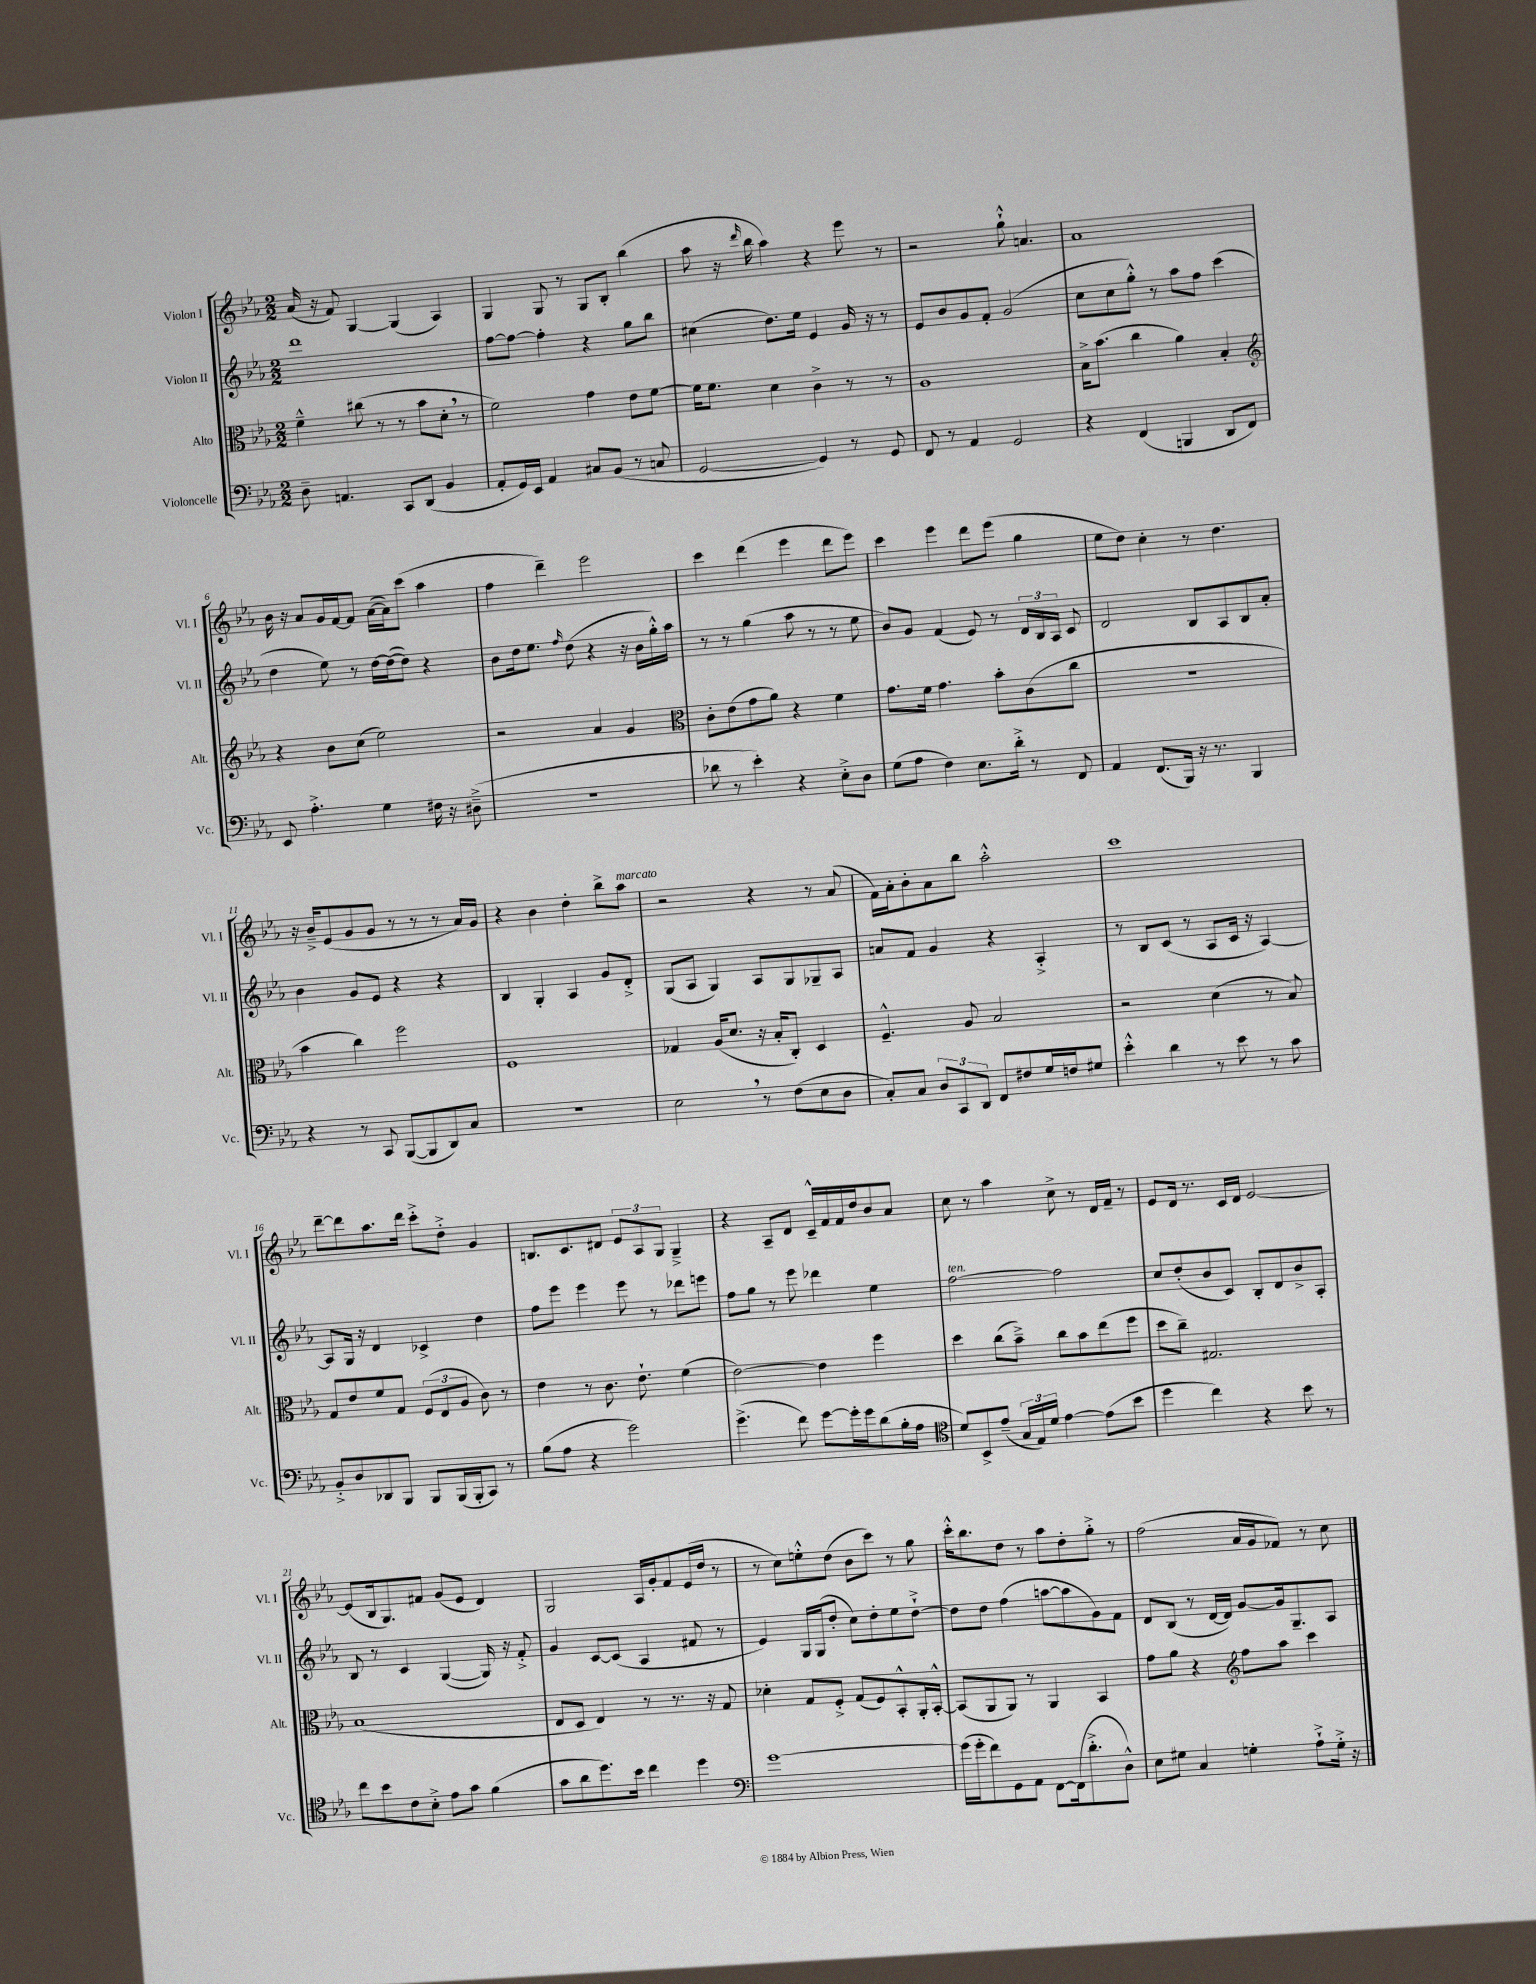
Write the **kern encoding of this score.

**kern	**kern	**kern	**kern
*staff4	*staff3	*staff2	*staff1
*clefF4	*clefC3	*clefG2	*clefG2
*k[b-e-a-]	*k[b-e-a-]	*k[b-e-a-]	*k[b-e-a-]
*M2/2	*M2/2	*M2/2	*M2/2
8D~\	4f~^^\	1ddd	(16a-/
.	.	.	16r
4.AA/	.	.	8f/)
.	(8cc#\	.	[4G/
.	8r	.	.
8CC/L	8r	.	(4G/]
(8DD/J	8b-\L	.	.
4BB-/	8d'\J	.	4A-/)
.	8r	.	.
=	=	=	=
8AA-'/L	2f\)	[8ff\L	4G/
16GG/L)	.	8ff\_J	.
16EE-/JJ	.	.	.
4AA-/	.	4ff'\]	8G/
.	.	.	8r
8C#/L	4g\	4r	8G/L
(8BB-/J	.	.	8B-'/J
8r	8e-\L	8gg\L	(4bb-\
8C/	[8f\J	8bb-\J	.
=	=	=	=
[2GG/	16f\]LK	(4cc#\	8aa-\
.	8.f\J	.	.
.	.	.	16r
.	.	.	16qqddd/
.	.	.	16bb-\
.	4d\	8.dd\L)	4aa-\)
.	.	16ee-\Jk	.
4GG/])	4c^\	4e-/	4r
8r	8r	16g/	8eee-\
.	.	16r	.
8GG/	8r	8r	8r
=	=	=	=
8FF/	1A-	8e-/L	2r
8r	.	8b-/	.
4AA-/	.	8g/	.
.	.	8f'/J	.
2GG/	.	(2g/	8gg`^^\
.	.	.	4.a/
=	=	=	=
4r	16B-^\LK	8cc\L	1a-
.	(8.b-\J	.	.
.	.	8cc\	.
(4FF/	4cc\	8gg'^^\J)	.
.	.	8r	.
4BBB/	4a-\)	8aa-\L	.
.	.	8ff\J	.
8DD/L	4B-'/	(4ccc\	.
8FF/J)	.	.	.
=	=	=	=
*	*clefG2	*	*
8EE-/	4r	4dd\	16b-\
.	.	.	16r
4.A-'^\	.	.	8a-/L
.	8b-\L	8ee-\)	16g/L
.	.	.	[16f/J
.	(8cc\J	8r	8f/]J
4G\	2ee-\)	[16dd\LL	([16a-\LL
.	.	(16dd\_J	16a-\]J)
.	.	8dd\]J)	(8ccc\J
16F#\	.	4r	4aa-\
16r	.	.	.
(8D#~^\	.	.	.
=	=	=	=
1r	2r	8b-\L	4ff\
.	.	16dd\k	.
.	.	8.ee-\J	.
.	.	.	4ddd~\)
.	.	16qqff/	.
.	.	(8dd\	.
.	4a-/	4r	2eee-\
.	4g/	16r	.
.	.	16b-\LL	.
.	.	16gg'^^\)	.
.	.	16aa-\JJ	.
=	=	=	=
*	*clefC3	*	*
8d-\	8c'\L	8r	4ccc\
8r	(8e-\	8r	.
4e-'\)	8g\	(4gg\	(4ddd\
.	8a-\J)	.	.
4r	4r	8aa-\	4eee-\
.	.	8r	.
8E-'^\L	4f\	8r	8ddd\L
8D\J	.	8ee-\	8eee-\J)
=	=	=	=
(8G\L	8.g\L	8b-/L)	4ccc\
8A-\J	.	8g/J	.
.	16f\Jk	.	.
4F\)	4.g\	(4f/	4eee-\
8.E-\L	.	8e-/)	8ddd\L
.	8b-'\L	8r	(8eee-\J
16d'^\Jk	.	.	.
8r	(8c\	24d/LL	4gg\
.	.	24B-/	.
.	.	24A-/JJ	.
8FF/	8cc\J	8c/	.
=	=	=	=
4AA-/	1r	2d/	8ee-\L
.	.	.	8dd\J)
(8.FF/L	.	.	4cc'\
16BBB-/Jk)	.	.	.
16r	.	8B-/L	8r
8.r	.	.	.
.	.	8A-/	4.dd\
4BBB-/	.	8B-/	.
.	.	8a-'/J	.
=	=	=	=
4r	4b-\	4b-\	16r
.	.	.	16b-~^/LK
.	.	.	(8e-/
8r	4cc\)	8g/L	8g/
8CC/	.	8e-/J	8g/J
([8BBB-/L	2ff\	4r	8r
8BBB-/]	.	.	8r
8DD/)	.	4r	8r
8C/J	.	.	16a-/LL)
.	.	.	16g/JJ
=	=	=	=
1r	1F	4B-/	4r
.	.	4G'/	4b-\
.	.	4A-/	4dd'\
.	.	8g/L	8bb-^\L
.	.	8d'^/J	8aa-\J
=	=	=	=
2E-\	4G-/	(8G/L	2r
.	.	8A-/J	.
.	(16A-/LK	4G/)	.
.	8.d/J	.	.
8r	16r	8A-/L	4r
.	16B-'/LK	.	.
(8F\L	8C'/J)	8G/	.
8E-\	4D/	8G-~/	8r
8D\J	.	8A-/J	(8a-/
=	=	=	=
8C'/L)	4.F~^^/	8a/L	16f\LL)
.	.	.	16a-'\J
8C/J	.	8f/J	8b-'\
12D/L	.	4g/	8a-\
12CC/	.	.	.
.	8A-/	.	8bb-\J
12DD/J	.	.	.
8FF/L	2B-/	4r	2aa-'^^\
8F#/	.	.	.
16G/L	.	4A-'^/	.
16F/J	.	.	.
8G#/J	.	.	.
=	=	=	=
4e-'^^\	2r	8r	1ccc
.	.	8B-/L	.
4d\	.	(8c/J	.
.	.	8r	.
8r	(4d\	8A-/L	.
8e-\	.	16c/Jk	.
.	.	16r	.
8r	8r	[4A-/)	.
8c\	8B-/)	.	.
=	=	=	=
8BB-'^/L	8G/L	8A-/]L	[8ddd~\L
8D/	8e-/	16G/Jk	8ddd\]
.	.	16r	.
8DD-/	8f/	4d/	8.aa-\
8BBB-/J	8G/J	.	.
.	.	.	16ddd\Jk
8BBB-/L	(12F/L	4c-^/	8ccc'^\L
.	12E-/	.	.
(16BBB-/L	.	.	8dd'^\J
.	12A-/J	.	.
16BBB-'/J	.	.	.
8CC/J)	8c\)	4dd\	4g/
8r	8r	.	.
=	=	=	=
(8B-\L	4e-\	8ff\L	8.B/L
8A-\J	.	8eee-\J	.
.	.	.	8.c/
4r	8r	4eee-\	.
.	8.c\	.	8d#/J
2g\)	.	8eee-\	12e-/L
.	8.e-`\	.	.
.	.	.	12A-/
.	.	8r	.
.	.	.	12G/J
.	(4f\	8ddd-\L	4G~^/
.	.	8eee\J	.
=	=	=	=
(4.g^\	[2e-\)	8ff\L	4r
.	.	8gg\J	.
.	.	8r	8A-~/L
8f\)	.	8eee-\	8d/J
[8g\L	4e-\]	4ddd-\	16c~^^/LL
.	.	.	16f/
16g'\]L	.	.	16f/
16g\J	.	.	16dd/J
(8d\	4ff\	4ee-\	8b-/
16B-'\L	.	.	8a-/J
16A-\JJ	.	.	.
=	=	=	=
*clefC4	*	*	*
8d/L)	4dd\	[2ff\	8cc\
8BB-^/	.	.	8r
(8e-~/J	(8cc\L	.	4aa-\
24G/LL	8b-~^\J)	.	.
24E-/)	.	.	.
24d/JJ	.	.	.
[4e-\	8cc\L	2ff\]	8cc^\
.	8b-\	.	8r
(8e-\]L	(8ee-\	.	16d/LL
.	.	.	16f~/JJ
8b-\J	8ff\J	.	8r
=	=	=	=
4dd\	8dd\L	8cc/L	8e-/L
.	8cc~\J)	(8dd'/	16d/Jk
.	.	.	8.r
4cc\)	2.G#/	8b-/	.
.	.	8c/J)	16c/LL
.	.	.	16d/JJ
4r	.	8B-'/L	[2e-/
.	.	8d/	.
8b-\	.	8b-^/	.
8r	.	8A-'/J	.
=	=	=	=
8cc\L	(1B-	8B-/	(8e-/]L
8b-\	.	8r	16B-/k
.	.	.	8.G/)
8c\	.	4c/	.
8B-'^\J	.	.	8f#/J
8e-\L	.	([4G/	(8g/L
8g\J	.	.	8e-/J
(4f\	.	16G/])	4d/)
.	.	16r	.
.	.	8f'^/	.
=	=	=	=
8g\L	8E-/L	4g/	2G/
8a-\	8D/J	.	.
8.dd\)	4E-/)	[8c/L	.
.	.	(8c/]J	.
16b-\Jk	.	.	.
4cc\	8r	4A-/	16A-/LL
.	.	.	16g'/J
.	8.r	.	8f/
4dd\	.	8f#/	(16e-/L
.	16r	.	16dd/JJ
.	8G/	8r	8r
=	=	=	=
*clefF4	*	*	*
[1g	4d-'\	4e-/)	8r
.	.	.	8cc\L)
.	8G/L	16G/LL	8ee'^^\
.	.	(16G/J	.
.	8F'^/J	8dd'/J	(8dd\J
.	(8G/L	8cc\L)	8b-\L
.	8F/)	8dd'\	8ccc\J)
.	8BB-'^^/	8ee-\	8r
.	16AA-'/L	[8dd`^\J	8gg\
.	[16BB-'^^/JJ	.	.
=	=	=	=
(16g\]LL	(8BB-/]L	8dd\]L	16ccc'^^\LK
16g'\J	.	.	8.bb-\
8f\)	8AA-/	8dd\J	.
8GG\	8AA-/J)	(4ff\	8dd\J
8AA-\J	8r	.	8r
[8FF\L	4AA-/	[8aa\L	8aa-\L
(16FF\]k	.	8aa\]	8dd'\
8.d'^\	.	.	.
.	4BB-/	8g\)	8gg'^\J
8D^^\J)	.	8f\J	8r
=	=	=	=
8E-\L	8g\L	8d/L	(2ff\
8G#\J	8a-\J	(8B-/J	.
4C/	4r	8r	.
.	.	[16d/LL	.
.	.	16d/]JJ)	.
*	*clefG2	*	*
4G'\	8ff\L	[8g/L	16a-/LL
.	.	.	16g/J
.	8aa-\J	16g/]k	8f-/J)
.	.	8.G~/	.
8A-`^\L	4ccc\	.	8r
16G'^\Jk	.	8A-/J	8cc\
16r	.	.	.
==	==	==	==
*-	*-	*-	*-
